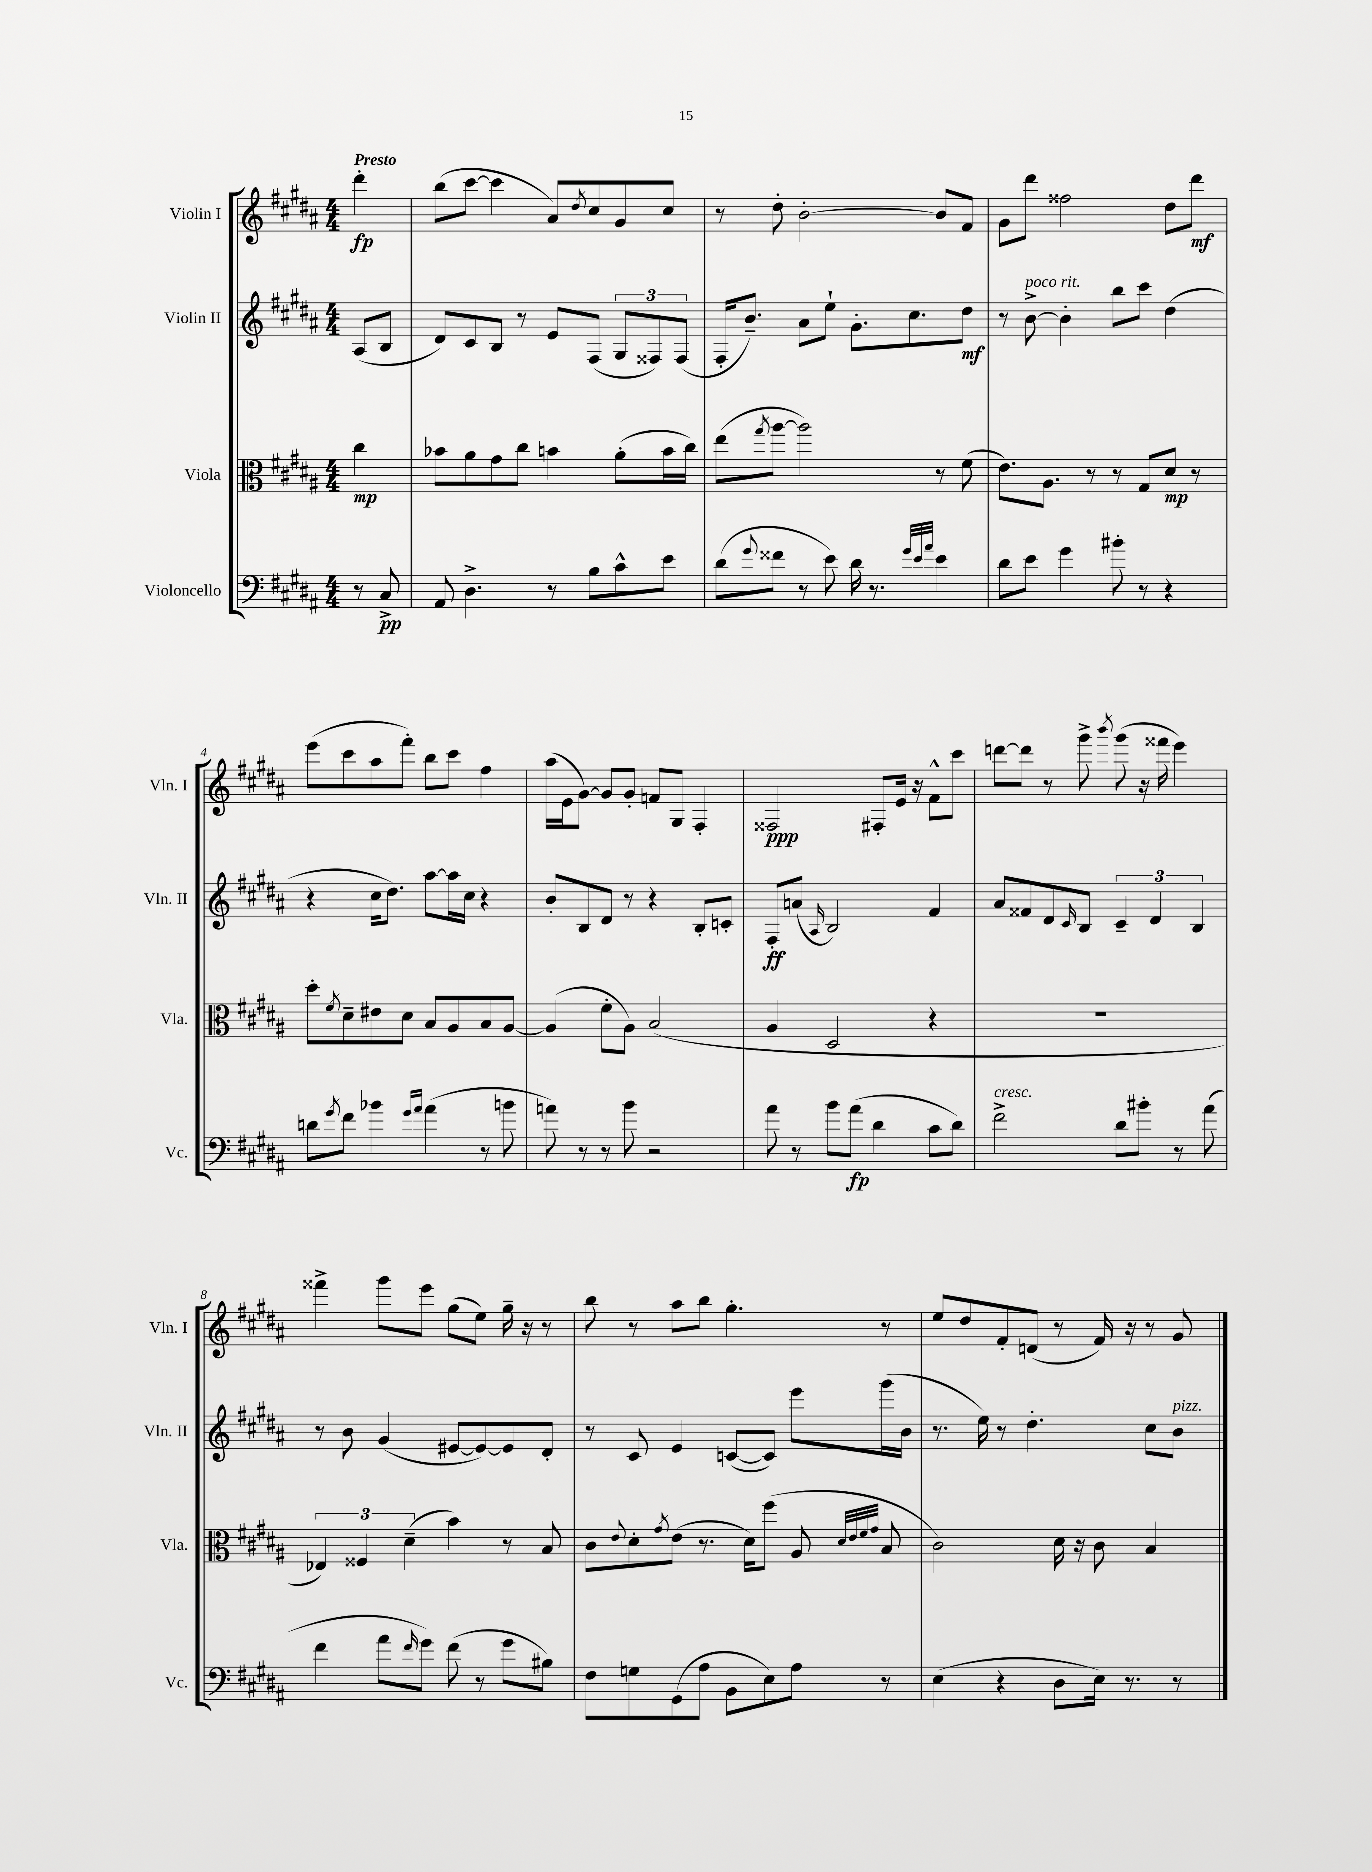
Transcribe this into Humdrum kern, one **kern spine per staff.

**kern	**dynam	**kern	**dynam	**kern	**dynam	**kern	**dynam
*part4	*part4	*part3	*part3	*part2	*part2	*part1	*part1
*staff4	*staff4	*staff3	*staff3	*staff2	*staff2	*staff1	*staff1
*I"Violoncello	*	*I"Viola	*	*I"Violin II	*	*I"Violin I	*
*I'Vc.	*	*I'Vla.	*	*I'Vln. II	*	*I'Vln. I	*
*clefF4	*	*clefC3	*	*clefG2	*	*clefG2	*
*k[f#c#g#d#a#]	*	*k[f#c#g#d#a#]	*	*k[f#c#g#d#a#]	*	*k[f#c#g#d#a#]	*
*M4/4	*	*M4/4	*	*M4/4	*	*M4/4	*
=	=	=	=	=	=	=	=
!	!	!	!	!	!	!LO:TX:a:B:t=Presto	!
8r	.	4cc#\	mp	(8A#/L	.	4ddd#'\	fp
8C#^/	pp	.	.	8B/J	.	.	.
=1	=1	=1	=1	=1	=1	=1	=1
8AA#/	.	8b-X\L	.	8d#/L)	.	(8bb\L	.
4.D#^\	.	8a#\	.	8c#/	.	[8ccc#\J	.
.	.	8g#\	.	8B/J	.	4ccc#\]	.
.	.	8cc#\J	.	8r	.	.	.
8r	.	4bn\	.	8e/L	.	8a#/L)	.
.	.	.	.	.	.	8qdd#/	.
8B\L	.	.	.	(8F#/J	.	8cc#/	.
8c#^^\	.	(8a#'\L	.	12G#/L	.	8g#/	.
.	.	.	.	12F##X/)	.	.	.
8e\J	.	16b\L	.	.	.	8cc#/J	.
.	.	.	.	(12F##/J	.	.	.
.	.	16cc#\JJ)	.	.	.	.	.
=2	=2	=2	=2	=2	=2	=2	=2
(8d#\L	.	(8ee\L	.	16F#'/KL	.	8r	.
.	.	.	.	8.b~/J)	.	.	.
8qqg#/	.	8qgg#/	.	.	.	.	.
8f##X\J	.	[8aa#\J	.	.	.	8dd#'\	.
8r	.	2aa#\])	.	8a#\L	.	[2b'\	.
8e\)	.	.	.	8ee`\J	.	.	.
16d#\	.	.	.	8.g#'\L	.	.	.
8.r	.	.	.	.	.	.	.
.	.	.	.	8.cc#\	.	.	.
32qqg#/LLL	.	.	.	.	.	.	.
32qqe/	.	.	.	.	.	.	.
32qqa#/JJJ	.	.	.	.	.	.	.
4e\	.	8r	.	.	.	8b/L]	.
.	.	(8f#\	.	8dd#\J	mf	8f#/J	.
=3	=3	=3	=3	=3	=3	=3	=3
8d#\L	.	8.e\L)	.	8r	.	8g#\L	.
!	!	!	!	!LO:TX:a:i:t=poco rit.	!	!	!
8e\J	.	.	.	[8b^\	.	8ddd#\J	.
.	.	8.A#\J	.	.	.	.	.
4g#\	.	.	.	4b'\]	.	2ff##X\	.
.	.	8r	.	.	.	.	.
8b#X'\	.	8r	.	8bb\L	.	.	.
8r	.	8G#/L	.	8ccc#\J	.	.	.
4r	.	8d#/J	mp	(4dd#\	.	8dd#\L	.
.	.	8r	.	.	.	8ddd#\J	mf
!!LO:LB:g=z
=4	=4	=4	=4	=4	=4	=4	=4
8dn\L	.	8dd#'\L	.	4r	.	(8eee\L	.
8qg#/	.	8qf#/	.	.	.	.	.
8f#\J	.	8d#~\	.	.	.	8ccc#\	.
4b-X\	.	8e#X\	.	16cc#\KL	.	8aa#\	.
.	.	.	.	8.dd#\J)	.	.	.
.	.	8d#\J	.	.	.	8fff#'\J)	.
16qqg#/LL	.	.	.	.	.	.	.
16qqa#/JJ	.	.	.	.	.	.	.
(4a#\	.	8B/L	.	[8aa#\L	.	8bb\L	.
.	.	8A#/	.	16aa#\L]	.	8ccc#\J	.
.	.	.	.	16cc#\JJ	.	.	.
8r	.	8B/	.	4r	.	4ff#\	.
8bn\	.	[8A#/J	.	.	.	.	.
=5	=5	=5	=5	=5	=5	=5	=5
8an\)	.	(4A#/]	.	8b'/L	.	(16aa#\LL	.
.	.	.	.	.	.	16e\J	.
8r	.	.	.	8B/	.	[8g#\J)	.
8r	.	8f#'\L	.	8d#/J	.	8g#/L]	.
8b\	.	8A#\J)	.	8r	.	8g#'/J	.
2r	.	(2B/	.	4r	.	8fn/L	.
.	.	.	.	.	.	8G#/J	.
.	.	.	.	8B'/L	.	4F#'/	.
.	.	.	.	8cn'/J	.	.	.
=6	=6	=6	=6	=6	=6	=6	=6
8a#\	.	4A#/	.	8F#'/L	ff	2F##X/	ppp
8r	.	.	.	(8an/J	.	.	.
.	.	.	.	16qqA#/	.	.	.
8b\L	.	2D#/	.	2B/)	.	.	.
(8a#\J	fp	.	.	.	.	.	.
4d#\	.	.	.	.	.	8F#X'/L	.
.	.	.	.	.	.	16e/Jk	.
.	.	.	.	.	.	16r	.
8c#\L	.	4r	.	4f#/	.	8f#^^\L	.
8d#\J)	.	.	.	.	.	8ccc#\J	.
=7	=7	=7	=7	=7	=7	=7	=7
!LO:TX:a:i:t=cresc.	!	!	!	!	!	!	!
2f#^\	.	1r	.	8a#/L	.	[8dddn\L	.
.	.	.	.	8f##X/	.	8ddd\J]	.
.	.	.	.	8d#/	.	8r	.
.	.	.	.	16qqc#/	.	.	.
.	.	.	.	8B/J	.	8ggg#^\	.
.	.	.	.	.	.	8qbbb/	.
8d#\L	.	.	.	6c#~/	.	(8ggg#\	.
8b#X'\J	.	.	.	.	.	16r	.
.	.	.	.	6d#/	.	.	.
.	.	.	.	.	.	16fff##X\	.
8r	.	.	.	.	.	4eee\)	.
.	.	.	.	6B/	.	.	.
(8a#\	.	.	.	.	.	.	.
!!LO:LB:g=z
=8	=8	=8	=8	=8	=8	=8	=8
4f#\	.	6E-X/)	.	8r	.	4fff##X^\	.
.	.	.	.	8b\	.	.	.
.	.	6F##X/	.	.	.	.	.
8a#\L	.	.	.	(4g#/	.	8ggg#\L	.
.	.	(6d#~\	.	.	.	.	.
16qqf#/	.	.	.	.	.	.	.
8g#\J)	.	.	.	.	.	8eee\J	.
(8f#\	.	4b\)	.	[8e#X/L	.	(8gg#\L	.
8r	.	.	.	8e#/_)	.	8ee\J)	.
8g#\L	.	8r	.	8e#/]	.	16gg#~\	.
.	.	.	.	.	.	16r	.
8B#X\J)	.	8B/	.	8d#'/J	.	8r	.
=9	=9	=9	=9	=9	=9	=9	=9
8F#\L	.	8c#\L	.	8r	.	8bb\	.
.	.	8qqe/	.	.	.	.	.
8Gn\	.	8d#'\	.	8c#/	.	8r	.
.	.	8qg#/	.	.	.	.	.
(8GG#\	.	(8e\J	.	4e/	.	8aa#\L	.
8A#\J	.	8.r	.	.	.	8bb\J	.
8BB\L	.	.	.	([8cn/L	.	4.gg#'\	.
.	.	16d#\KL)	.	.	.	.	.
8E\)	.	(8ff#\J	.	8c/J])	.	.	.
8A#\J	.	8A#/	.	8eee\L	.	.	.
.	.	32qqd#/LLL	.	.	.	.	.
.	.	32qqe/	.	.	.	.	.
.	.	32qqf#/	.	.	.	.	.
.	.	32qqg#/JJJ	.	.	.	.	.
8r	.	8B/	.	(16ggg#\L	.	8r	.
.	.	.	.	16b\JJ	.	.	.
=10	=10	=10	=10	=10	=10	=10	=10
(4E\	.	2c#\)	.	8.r	.	8ee/L	.
.	.	.	.	.	.	8dd#/	.
.	.	.	.	16ee\)	.	.	.
4r	.	.	.	8r	.	8f#'/	.
.	.	.	.	4.dd#'\	.	(8dn/J	.
8D#\L	.	16d#\	.	.	.	8r	.
.	.	16r	.	.	.	.	.
16E\Jk)	.	8c#\	.	.	.	16f#/)	.
8.r	.	.	.	.	.	16r	.
.	.	4B/	.	8cc#\L	.	8r	.
!	!	!	!	!LO:TX:a:i:t=pizz.	!	!	!
8r	.	.	.	8b\J	.	8g#/	.
==	==	==	==	==	==	==	==
*-	*-	*-	*-	*-	*-	*-	*-
